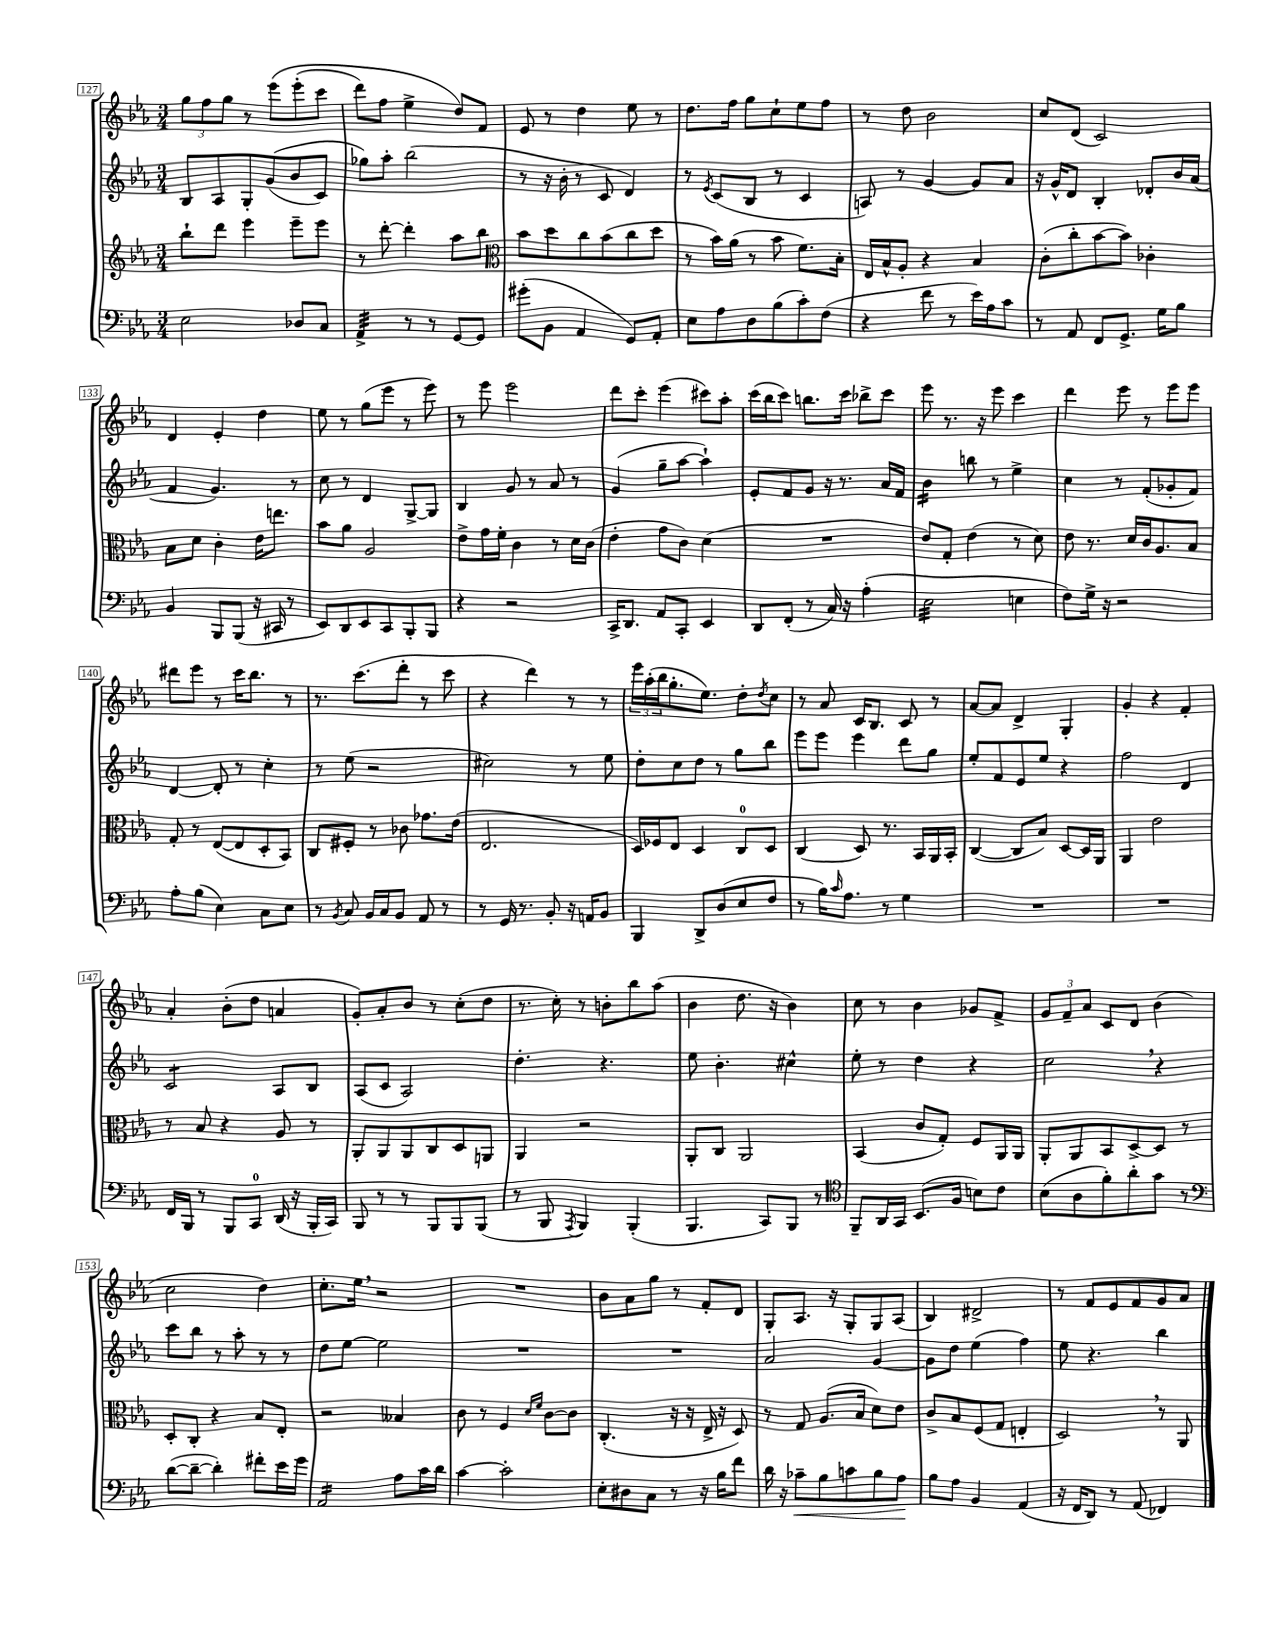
<<
\new StaffGroup <<
\new Staff = "s0" {
    \clef treble \key ees \major \numericTimeSignature \time 3/4
    \tuplet 3/2 { g''8 f''8 g''8 } r8 ees'''8\( ees'''8-.( c'''8 |
    d'''8) f''8 ees''4-> d''8\) f'8 |
    ees'8 r8 d''4 ees''8 r8 |
    d''8. f''16 g''8 c''8-! ees''8 f''8 |
    r8 d''8 bes'2 |
    c''8 d'8( c'2) |
    d'4 ees'4-. d''4 |
    ees''8 r8 g''8( ees'''8 r8 ees'''8) |
    r8 ees'''8 ees'''2 |
    d'''8 c'''8-. ees'''4( cis'''8) aes''8-. |
    c'''16( bes''16 c'''8) b''8. c'''16 bes''8-> c'''8 |
    ees'''8 r8. r16 ees'''8 c'''4 |
    d'''4 ees'''8 r8 ees'''8 ees'''8 |
    dis'''8 ees'''8 r8 c'''16 bes''8. r8 |
    r8. c'''8.( d'''8-. r8 c'''8 |
    r4 d'''4) r8 r8 |
    \tuplet 3/2 { ees'''16 aes''16-.( bes''16 } g''8.-. ees''8.) d''8-. \acciaccatura { d''8 } c''8 |
    r8 aes'8 c'16 bes8. c'8 r8 |
    aes'8~ aes'8 d'4-> g4-. |
    g'4-. r4 f'4-. |
    aes'4-. bes'8-.( d''8 a'4 |
    g'8-.) aes'8-. bes'8 r8 c''8-.( d''8 |
    r8. c''16-.) r8 b'8-. bes''8 aes''8( |
    bes'4 d''8. r16 bes'4) |
    c''8 r8 bes'4 ges'8 f'8-> |
    \tuplet 3/2 { g'8 f'8-- aes'8 } c'8 d'8 bes'4( |
    c''2 d''4) |
    c''8.-. ees''16 \breathe r2 |
    R2. |
    bes'8 aes'8 g''8 r8 f'8-. d'8 |
    g8-. aes8. r16 g8-. g8 aes8( |
    bes4) dis'2-> |
    r8 f'8 ees'8 f'8 g'8 aes'8 \bar "|." |
}
\new Staff = "s1" {
    \clef treble \key ees \major \numericTimeSignature \time 3/4
    bes8 aes8 g8-. g'8(\( bes'8 c'8) |
    ges''8\) aes''8-. bes''2( |
    r8 r16 bes'16-. r8 c'8 d'4) |
    r8 \acciaccatura { ees'8 } c'8( bes8 r8 c'4 |
    a8) r8 g'4~ g'8 aes'8 |
    r16 g'16-^ d'8 bes4-. des'8-. bes'16 aes'16( |
    f'4 g'4.) r8 |
    c''8 r8 d'4 g8~-> g8 |
    bes4 g'8 r8 aes'8 r8 |
    g'4( g''8-- aes''8~ aes''4-!) |
    ees'8-. f'8 g'8 r16 r8. aes'16 f'16 |
    bes'4:16 b''8 r8 ees''4-> |
    c''4 r8 f'8-.( ges'8-. f'8) |
    d'4~ d'8-. r8 c''4-. |
    r8 ees''8( r2 |
    cis''2) r8 ees''8 |
    d''8-. c''8 d''8 r8 g''8 bes''8 |
    ees'''8 ees'''8 ees'''4 d'''8 g''8 |
    ees''8-. f'8 ees'8 ees''8 r4 |
    f''2 d'4 |
    c'2:8 aes8 bes8 |
    aes8( c'8 aes2) |
    d''4.-. r4. |
    ees''8 bes'4.-. cis''4-^ |
    ees''8-. r8 d''4 r4 |
    c''2 \breathe r4 |
    c'''8 bes''8 r8 aes''8-. r8 r8 |
    d''8 ees''8~ ees''2 |
    R2. |
    R2. |
    aes'2 g'4~ |
    g'8 d''8 ees''4( f''4) |
    ees''8 r4. bes''4 \bar "|." |
}
\new Staff = "s2" {
    \clef treble \key ees \major \numericTimeSignature \time 3/4
    bes''8-! d'''8 ees'''4 ees'''8-- ees'''8 |
    r8 d'''8~-. d'''4-. aes''8 bes''8 |
    \clef alto bes'8 d''8 c''8 bes'8( c''8 d''8 |
    r8 bes'16) aes'16( r8 bes'8 f'8.) bes16-. |
    ees16 bes16-^ aes8-. r4 bes4 |
    c'8-.( c''8-. bes'8~ bes'8) ces'4-. |
    bes8 d'8 c'4-. ees'16 e''8. |
    bes'8 aes'8 aes2 |
    ees'8-> g'16 f'16-. c'4 r8 d'16 c'16( |
    ees'4-. g'8 c'8) d'4( |
    R2. |
    ees'8) g8-. ees'4( r8 d'8) |
    ees'8 r8. d'16 c'16 aes8. bes8 |
    g8-. r8 ees8~( ees8 d8-. bes,8) |
    c8 fis8-. r8 ces'8 ges'8. ees'16( |
    ees2. |
    d16) fes16 ees8 d4 c8-0 d8 |
    c4( d8) r8. bes,16 aes,16 bes,16-. |
    c4~( c8 bes8) d8~ d16 aes,16 |
    aes,4 ees'2 |
    r8 bes8 r4 aes8 r8 |
    aes,8-. aes,8 aes,8 c8 d8 a,8 |
    aes,4 r2 |
    aes,8-. c8 aes,2 |
    bes,4( c'8 g8-.) f8 aes,16 aes,16 |
    aes,8-. aes,8 bes,8 d8~-> d8 r8 |
    d8-. c8-. r4 bes8 ees8-. |
    r2 beses4 |
    c'8 r8 f4 \grace { d'16 f'16 } c'8~ c'8 |
    c4.-.( r16 r16 ees16-> r16 d8) |
    r8 g8 aes8.( bes16 d'8) ees'8 |
    c'8-> bes8 f8( g8 e4-. |
    d2) \breathe r8 aes,8 \bar "|." |
}
\new Staff = "s3" {
    \clef bass \key ees \major \numericTimeSignature \time 3/4
    ees2 des8 c8 |
    aes,4:32-> r8 r8 g,8~ g,8 |
    gis'8-.( bes,8 aes,4 g,8) aes,8-. |
    ees8 aes8 d8 bes8( c'8-.) f8( |
    r4 f'8 r8 ees'16) aes16 c'8 |
    r8 aes,8 f,8 g,8.-> g16 bes8 |
    bes,4 bes,,8 bes,,8( r16 cis,16 r8 |
    ees,8) d,8 ees,8 c,8 bes,,8-. bes,,8 |
    r4 r2 |
    c,16-> d,8. aes,8 c,8-. ees,4 |
    d,8 f,8-.( r8 c16) r16 aes4-.( |
    ees2:32 e4 |
    f8) g16-> r16 r2 |
    aes8-. bes8( ees4) c8 ees8 |
    r8 \acciaccatura { bes,8 } c8 bes,16 c16 bes,8 aes,8 r8 |
    r8 g,16 r8. bes,8-. r16 a,16 bes,8 |
    bes,,4 d,8-> d8( ees8 f8 |
    r8 bes16) \grace { c'16 } aes8. r8 g4 |
    R2. |
    R2. |
    f,16 bes,,16 r8 bes,,8 c,8-0 d,16( r16 bes,,16-. c,16) |
    bes,,8 r8 r8 bes,,8 bes,,8 bes,,8( |
    r8 bes,,8 \acciaccatura { aes,,8 } bes,,4) bes,,4-.( |
    bes,,4. c,8) bes,,8 r8 |
    \clef tenor f,8-- aes,16 g,16 bes,8.( f16 b8) c'8 |
    bes8( aes8 f'8-.) aes'8-. g'8 r8 |
    \clef bass d'8~( d'8~-- d'4-.) fis'8-. ees'16 g'16 |
    aes,2:16 aes8 c'16 d'16 |
    c'4~ c'2-. |
    ees8-. dis8 c8 r8 r16 bes16 f'8 |
    d'16 r16 ces'8--\< bes8 c'8 bes8 aes8\! |
    bes8 aes8 bes,4 aes,4( |
    r16 f,16 d,8) r8 aes,8( fes,4) \bar "|." |
}
>>
>>
\layout { \context { \Score currentBarNumber = #127 \override BarNumber.stencil = #(make-stencil-boxer 0.1 0.3 ly:text-interface::print) } }
